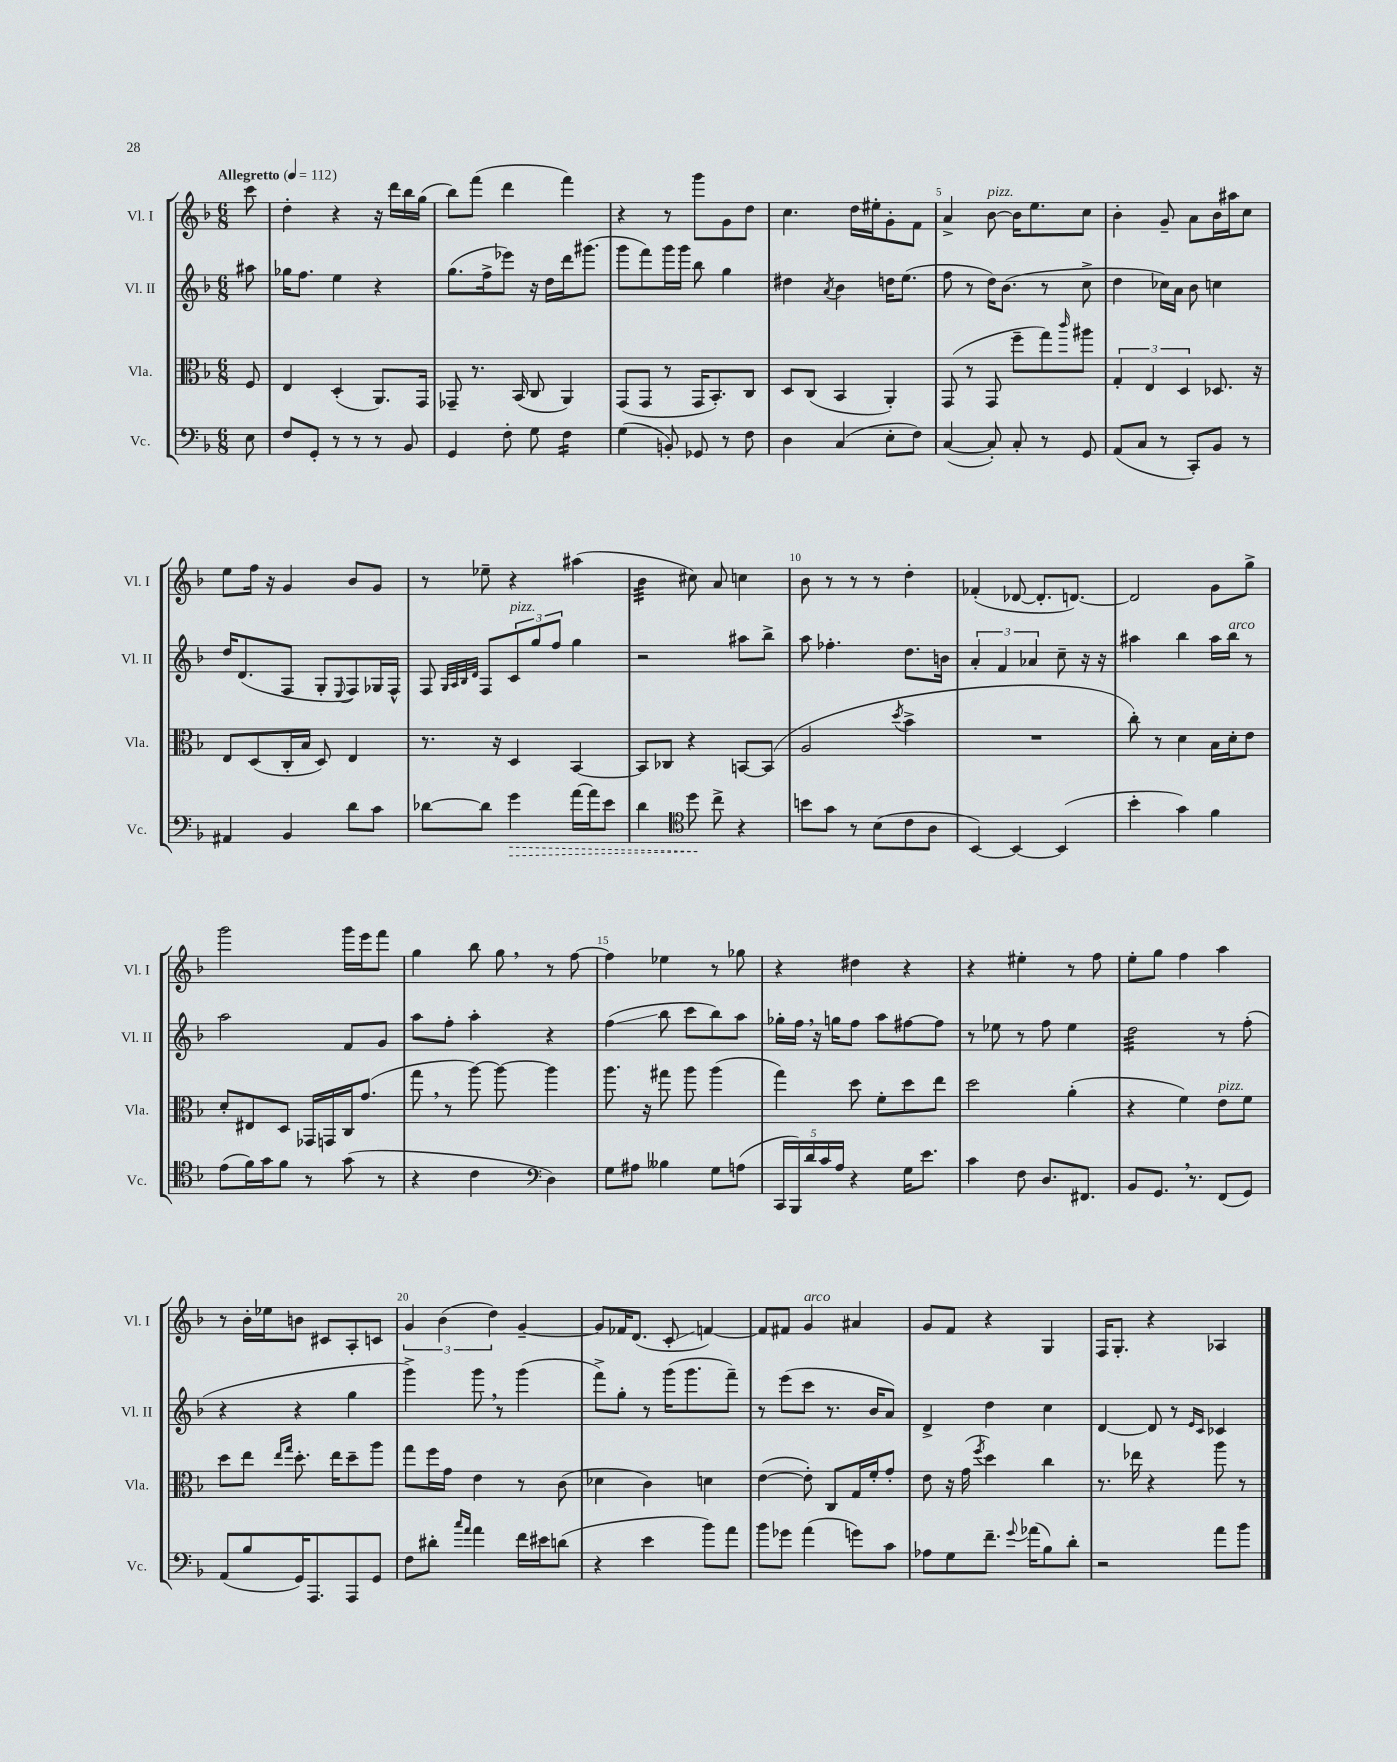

**kern	**kern	**kern	**kern
*staff4	*staff3	*staff2	*staff1
*clefF4	*clefC3	*clefG2	*clefG2
*k[b-]	*k[b-]	*k[b-]	*k[b-]
*M6/8	*M6/8	*M6/8	*M6/8
*MM112	*MM112	*MM112	*MM112
8E	8F	8aa#	8ccc
=	=	=	=
8F	4E	16gg-	4dd'
.	.	8.ff	.
8GG'	.	.	.
8r	(4D'	4ee	4r
8r	.	.	.
8r	8.AA)	4r	16r
.	.	.	16ddd
8BB-	.	.	16bb-
.	16GG	.	(16gg
=	=	=	=
4GG	8GG-~	(8.gg	8bb-)
.	8.r	.	(8fff
.	.	16ff^	.
8F'	.	8eee-)	4ddd
.	(16BB-	.	.
8G	8C	16r	.
.	.	16dd	.
4F	4AA)	16ddd	4fff)
.	.	(8.ggg#	.
=	=	=	=
(4G	(8GG	8ggg	4r
.	8GG	8fff)	.
8BB')	8r	16ggg	8r
.	.	16ggg	.
8GG-	16GG	8bb-	8ggg
.	8.BB-')	.	.
8r	.	4gg	8g
8F	8C	.	8dd
=	=	=	=
4D	8D	4dd#	4.cc
.	(8C	.	.
.	.	8qa	.
(4C	4BB-	4b-	.
.	.	.	16dd
.	.	.	16ee#'
8E'	4AA')	16dd	8g'
.	.	(8.ee	.
8F)	.	.	8f
=	=	=	=
([4C	(8GG	8ff	4a^
.	8r	8r	.
8C'])	8GG	16dd)	[8b-
.	.	(8.b-	.
8C'	8ff~	.	16b-]
.	.	.	8.ee
8r	8gg)	8r	.
.	16qqccc	.	.
8GG	8aa#	8cc^	8cc
=	=	=	=
(8AA	6G'	4dd	4b-'
8C	.	.	.
.	6E	.	.
8r	.	16cc-)	8g~
.	.	16a	.
.	6D	.	.
8CC')	.	8b-	8a
8BB-	8.D-	4cc	16b-
.	.	.	16aa#
8r	.	.	8cc
.	16r	.	.
=	=	=	=
4AA#	8E	16dd	8ee
.	.	(8.d	.
.	(8D	.	16ff
.	.	.	16r
4BB-	16C'	8F	4g
.	16B-	.	.
.	8D)	8G'	.
.	.	8qqE	.
8d	4E	8F)	8b-
8c	.	16G-	8g
.	.	16F^^	.
=	=	=	=
[8d-	8.r	8F	8r
.	.	32qqG	.
.	.	32qqA	.
.	.	32qqB-	.
.	.	32qqd	.
8d-]	.	8F	8ee-~
.	16r	.	.
4g	4D	12c	4r
.	.	12gg	.
.	.	12ff	.
[16a	[4BB-	4gg	(4aa#
16a]	.	.	.
8e	.	.	.
=	=	=	=
4d	8BB-]	2r	4b-
.	8C-	.	.
*clefC4	*	*	*
8dd	4r	.	8cc#)
8cc^	.	.	8a
4r	[8BB	8aa#	4cc
.	(8BB]	8bb-^	.
=	=	=	=
8b	2A	8aa	8b-
8g	.	4.ff-'	8r
8r	.	.	8r
(8B-	.	.	8r
.	8qdd	.	.
8c	4b-^	8.dd	4dd'
8A	.	.	.
.	.	16b	.
=	=	=	=
[4BB-)	2.r	6a'	(4f-'
.	.	6f	.
4BB-_	.	.	[8d-
.	.	6a-	.
.	.	.	8.d-']
(4BB-]	.	8cc~	.
.	.	.	[8.d)
.	.	16r	.
.	.	16r	.
=	=	=	=
4b-'	8cc')	4aa#	2d]
.	8r	.	.
4g)	4d	4bb-	.
4f	16B-	16aa#	8g
.	16d'	16bb-	.
.	8e	8r	8gg^
=	=	=	=
(8e	8d'	2aa	2ggg
16f)	8E#	.	.
16g	.	.	.
8f	8D	.	.
8r	16GG-	.	.
.	16GG	.	.
(8g	16C	8f	16ggg
.	(8.g	.	16eee
8r	.	8g	8fff
=	=	=	=
4r	8gg	8aa	4gg
.	8r	8ff'	.
4c	[8aa)	4aa'	8bb-
.	8aa_	.	8gg
*clefF4	*	*	*
4D)	4aa]	4r	8r
.	.	.	[8ff
=	=	=	=
8G	8.aa	(4ff	4ff]
8A#	.	.	.
.	16r	.	.
4B--	8gg#	8bb-	4ee-
.	8aa	8ccc	.
8G	(4aa	8bb-)	8r
(8A	.	8aa	8gg-
=	=	=	=
20CC	4gg)	16gg-'	4r
20BBB-)	.	.	.
.	.	16ff	.
20d	.	.	.
.	.	16r	.
20c	.	.	.
.	.	16gg	.
20A	.	.	.
4r	8dd	8ff	4dd#
.	8f'	8aa	.
16G	8dd	[8ff#	4r
8.e	.	.	.
.	8ee	8ff#]	.
=	=	=	=
4c	2dd	8r	4r
.	.	8ee-	.
8F	.	8r	4ee#'
8.D	.	8ff	.
.	(4a'	4ee-	8r
8.FF#	.	.	.
.	.	.	8ff
=	=	=	=
8BB-	4r	2dd	8ee'
8.GG	.	.	8gg
.	4f)	.	4ff
8.r	.	.	.
(8FF	8e	8r	4aa
8GG)	8f	(8ff'	.
=	=	=	=
(8AA	8dd	4r	8r
8B-	8ee	.	16b-'
.	.	.	16ee-
.	16qqee	.	.
.	16qqgg	.	.
16GG)	8.dd'	4r	8b
8.AAA	.	.	.
.	.	.	8c#
.	16ee	.	.
8AAA	8dd~	4gg	8A'
8GG	8aa	.	8c
=	=	=	=
8F	8gg	4ggg^)	6g
8d#'	16ff	.	.
.	.	.	(6b-
.	16g	.	.
16qqcc	.	.	.
16qqa	.	.	.
4a	4e	8ggg	.
.	.	.	6dd)
.	.	8r	.
16f	8r	(4ggg	[4g~
16e#	.	.	.
(8d	(8c	.	.
=	=	=	=
4r	4d-	8fff^)	8g]
.	.	8gg'	16f-
.	.	.	(8.d
4e	4c)	8r	.
.	.	(16ggg	8c'
.	.	8.ggg	.
8b-)	4d	.	[4f)
8a	.	8fff~)	.
=	=	=	=
8b-	([4e	8r	8f]
8g-	.	(8eee	8f#
(4a	8e'])	8ccc	4g
.	8C	8.r	.
8g)	16G	.	4a#
.	16f'	16b-	.
8c	8g'	8a)	.
=	=	=	=
8A-	8e	4d^	8g
8G	16r	.	8f
.	(16g	.	.
.	8qff	.	.
8.f~	4dd)	4dd	4r
8qqg	.	.	.
(16a-	.	.	.
8B-)	4cc	4cc	4G
8d'	.	.	.
=	=	=	=
2r	8.r	[4d	16F
.	.	.	8.G'
.	16ee-	.	.
.	4r	8d]	4r
.	.	8r	.
.	.	16qqe	.
.	.	16qqc	.
8a	8aa	4c-	4A-
8b-	8r	.	.
==	==	==	==
*-	*-	*-	*-
